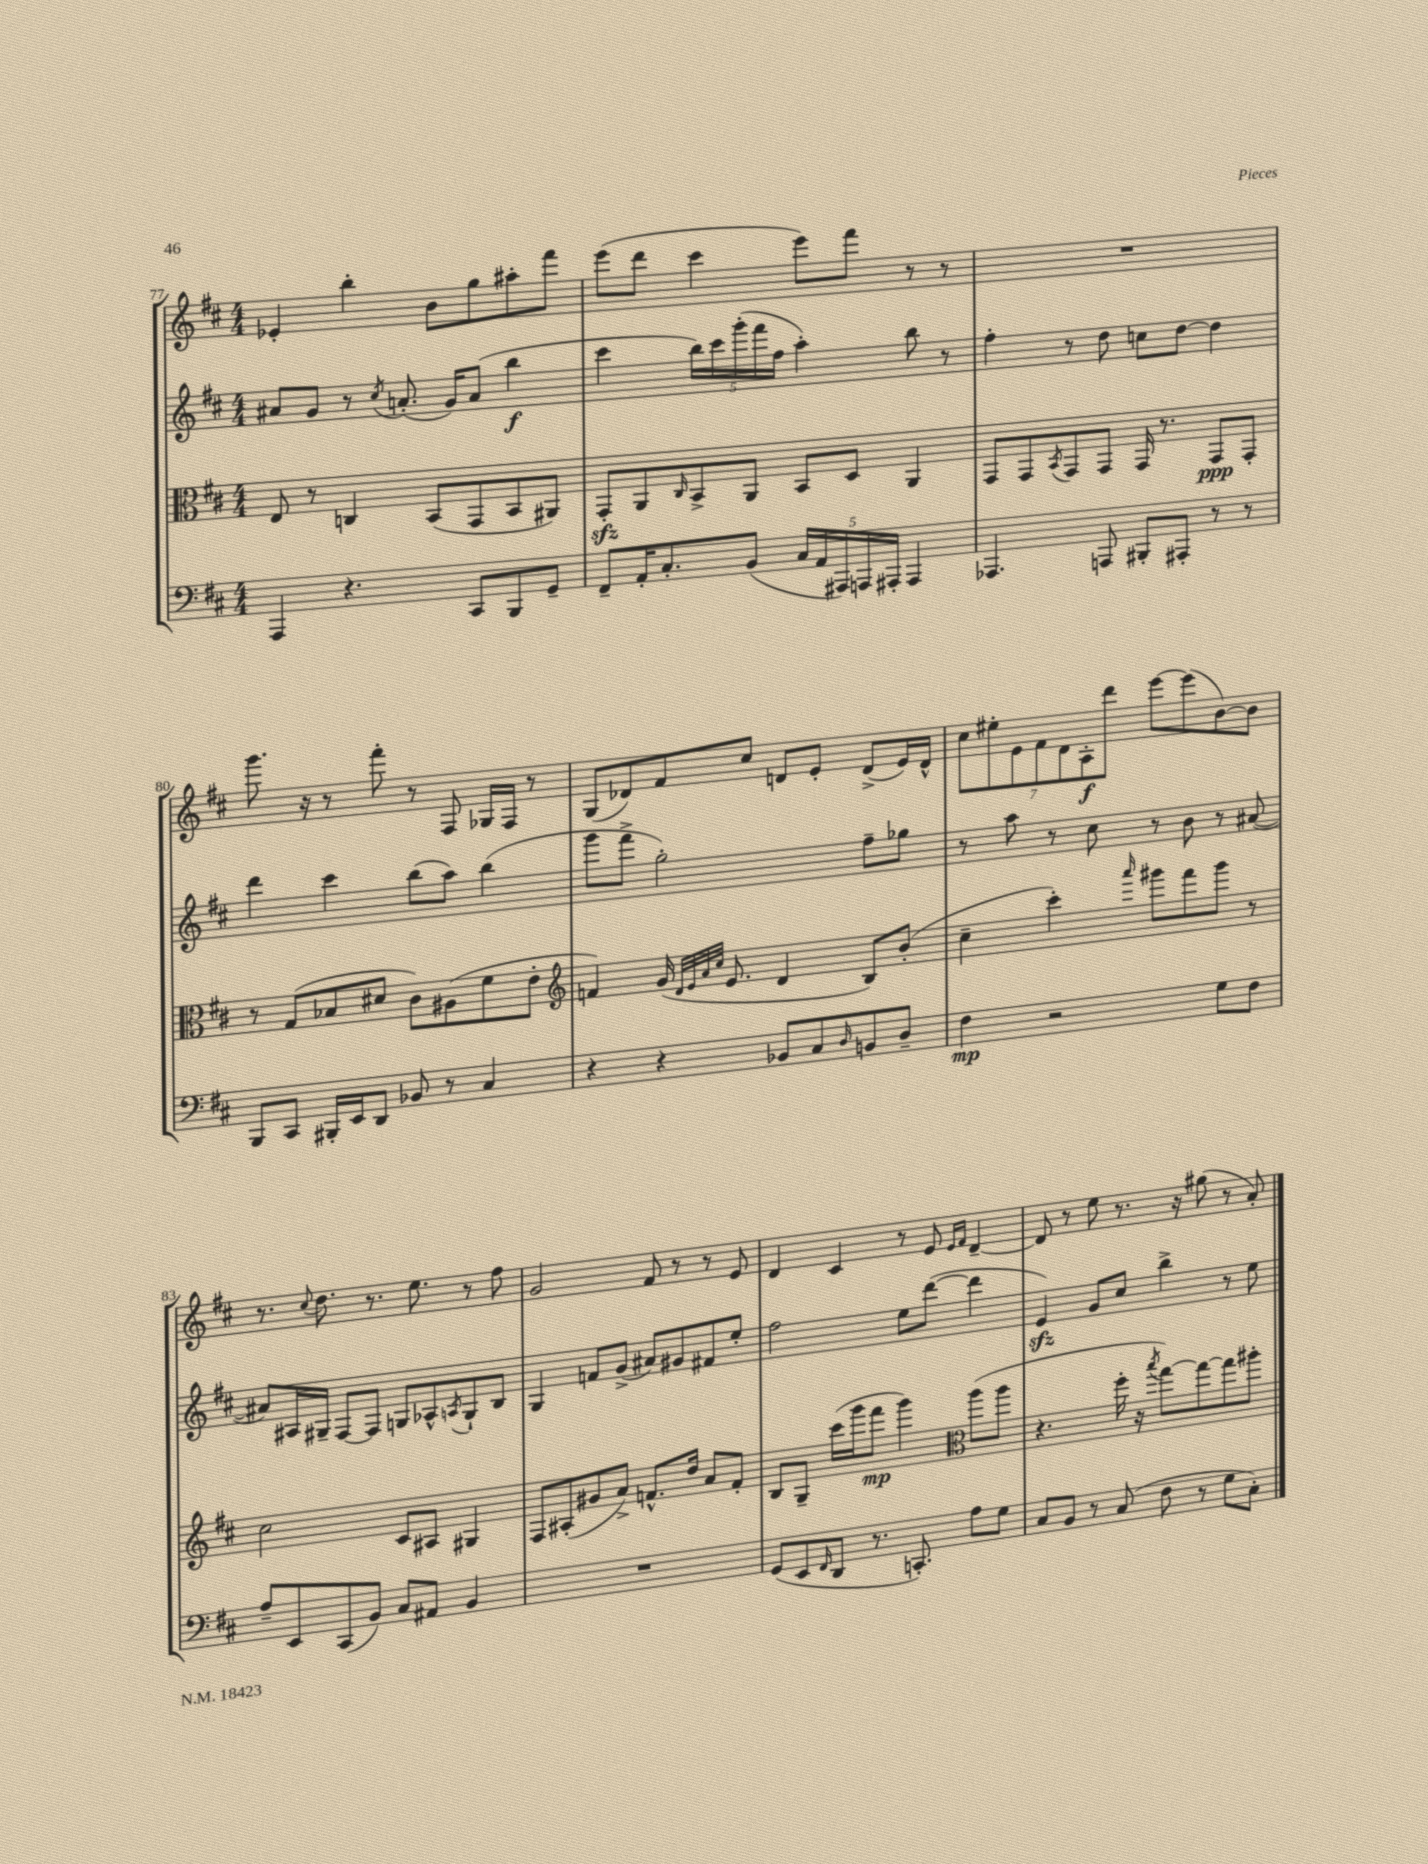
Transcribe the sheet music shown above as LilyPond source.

<<
\new StaffGroup <<
\new Staff = "s0" {
    \clef treble \key d \major \numericTimeSignature \time 4/4
    ees'4-. b''4-. b'8 g''8 ais''8-. fis'''8 |
    e'''8( d'''8 cis'''4 e'''8) fis'''8 r8 r8 |
    R1 |
    g'''8. r16 r8 fis'''8-. r8 fis8 ges16 fis16 r8 |
    g8( des'8) fis'8 cis''8 d'8 e'8-. d'8->( e'16) d'16-^ |
    \tuplet 7/4 { cis''8 eis''8-. e'8 fis'8 d'8 a8-.\f d'''8 } e'''8~ e'''8( b'8~) b'8 |
    r8. \appoggiatura { cis''8 } d''8. r8. e''8. r8 fis''8 |
    g'2 fis'8 r8 r8 e'8 |
    d'4 cis'4 r8 e'8 \grace { e'16 fis'16 } d'4~-- |
    d'8 r8 e''8 r8. r16 gis''8( r8 a'8-.) \bar "|." |
}
\new Staff = "s1" {
    \clef treble \key d \major \numericTimeSignature \time 4/4
    ais'8 g'8 r8 \acciaccatura { cis''8 } a'8.-.( g'16) a'8( b''4\f |
    cis'''4 \tuplet 5/4 { b''16) cis'''16 g'''16-.( fis'''16 fis''16 } a''4-.) b''8 r8 |
    fis''4-. r8 d''8 c''8 d''8~ d''4 |
    d'''4 cis'''4 b''8( a''8) b''4( |
    g'''8 fis'''8-> g''2-.) fis''8-- ges''8 |
    r8 a''8 r8 cis''8 r8 b'8 r8 ais'8~( |
    ais'8) ais16 gis16-- fis8~ fis8 g8 aes8-^ \acciaccatura { a8 } g8-! b8 |
    g4 f'8 g'8->( ais'8) gis'8 fis'8 e''8-. |
    fis''2 e''8 d'''8~( d'''4 |
    e'4\sfz) g'8 cis''8 b''4-> r8 e''8 \bar "|." |
}
\new Staff = "s2" {
    \clef alto \key d \major \numericTimeSignature \time 4/4
    e8 r8 c4 b,8( g,8 b,8 ais,8) |
    g,8-.\sfz a,8 \grace { cis16 } b,8-> a,8 b,8 d8 a,4 |
    g,8 g,8 \acciaccatura { b,8 } g,8 g,8 g,16 r8. g,8\ppp g,8-. |
    r8 g8( bes8 dis'8 cis'8) ais8( fis'8 e'8-. |
    \clef treble f'4) g'16( \grace { d'32 e'32 a'32 cis''32 } e'8. d'4 b8) b'8-.( |
    cis''4-- cis'''4-.) \grace { a'''16 } gis'''8 fis'''8 gis'''8 r8 |
    cis''2 cis'8 ais8 gis4 |
    fis8 ais8-.( gis'8 a'8->) f'8.-^ d''16 a'8 f'8-. |
    b8 g8-- cis'''16( g'''16 fis'''8\mp g'''4) \clef alto a''8( a''8 |
    r4. fis''16-. r16 \acciaccatura { b''8 } g''8~) g''8~ g''8 ais''8-. \bar "|." |
}
\new Staff = "s3" {
    \clef bass \key d \major \numericTimeSignature \time 4/4
    a,,4 r4. cis,8 b,,8 g,8-- |
    fis,8-- a,16-. cis8.-. b,8( \tuplet 5/4 { cis16 a,16 ais,,16) a,,16 ais,,16-. } ais,,4 |
    aes,,4. a,,8 bis,,8-. ais,,8-. r8 r8 |
    b,,8 cis,8 bis,,16-. e,16 d,8 bes,8 r8 cis4 |
    r4 r4 bes,8 cis8 \grace { d16 } b,8 d8-- |
    fis4\mp r2 g8 fis8 |
    a8-- e,8 cis,8( b,8) cis8 ais,8 b,4 |
    R1 |
    g,8( e,8 \grace { fis,16 } d,8 r8. c,8.-.) a8 g8 |
    cis8 b,8 r8 cis8( fis8 r8 g8 cis8-.) \bar "|." |
}
>>
>>
\layout { \context { \Score currentBarNumber = #77 } }
